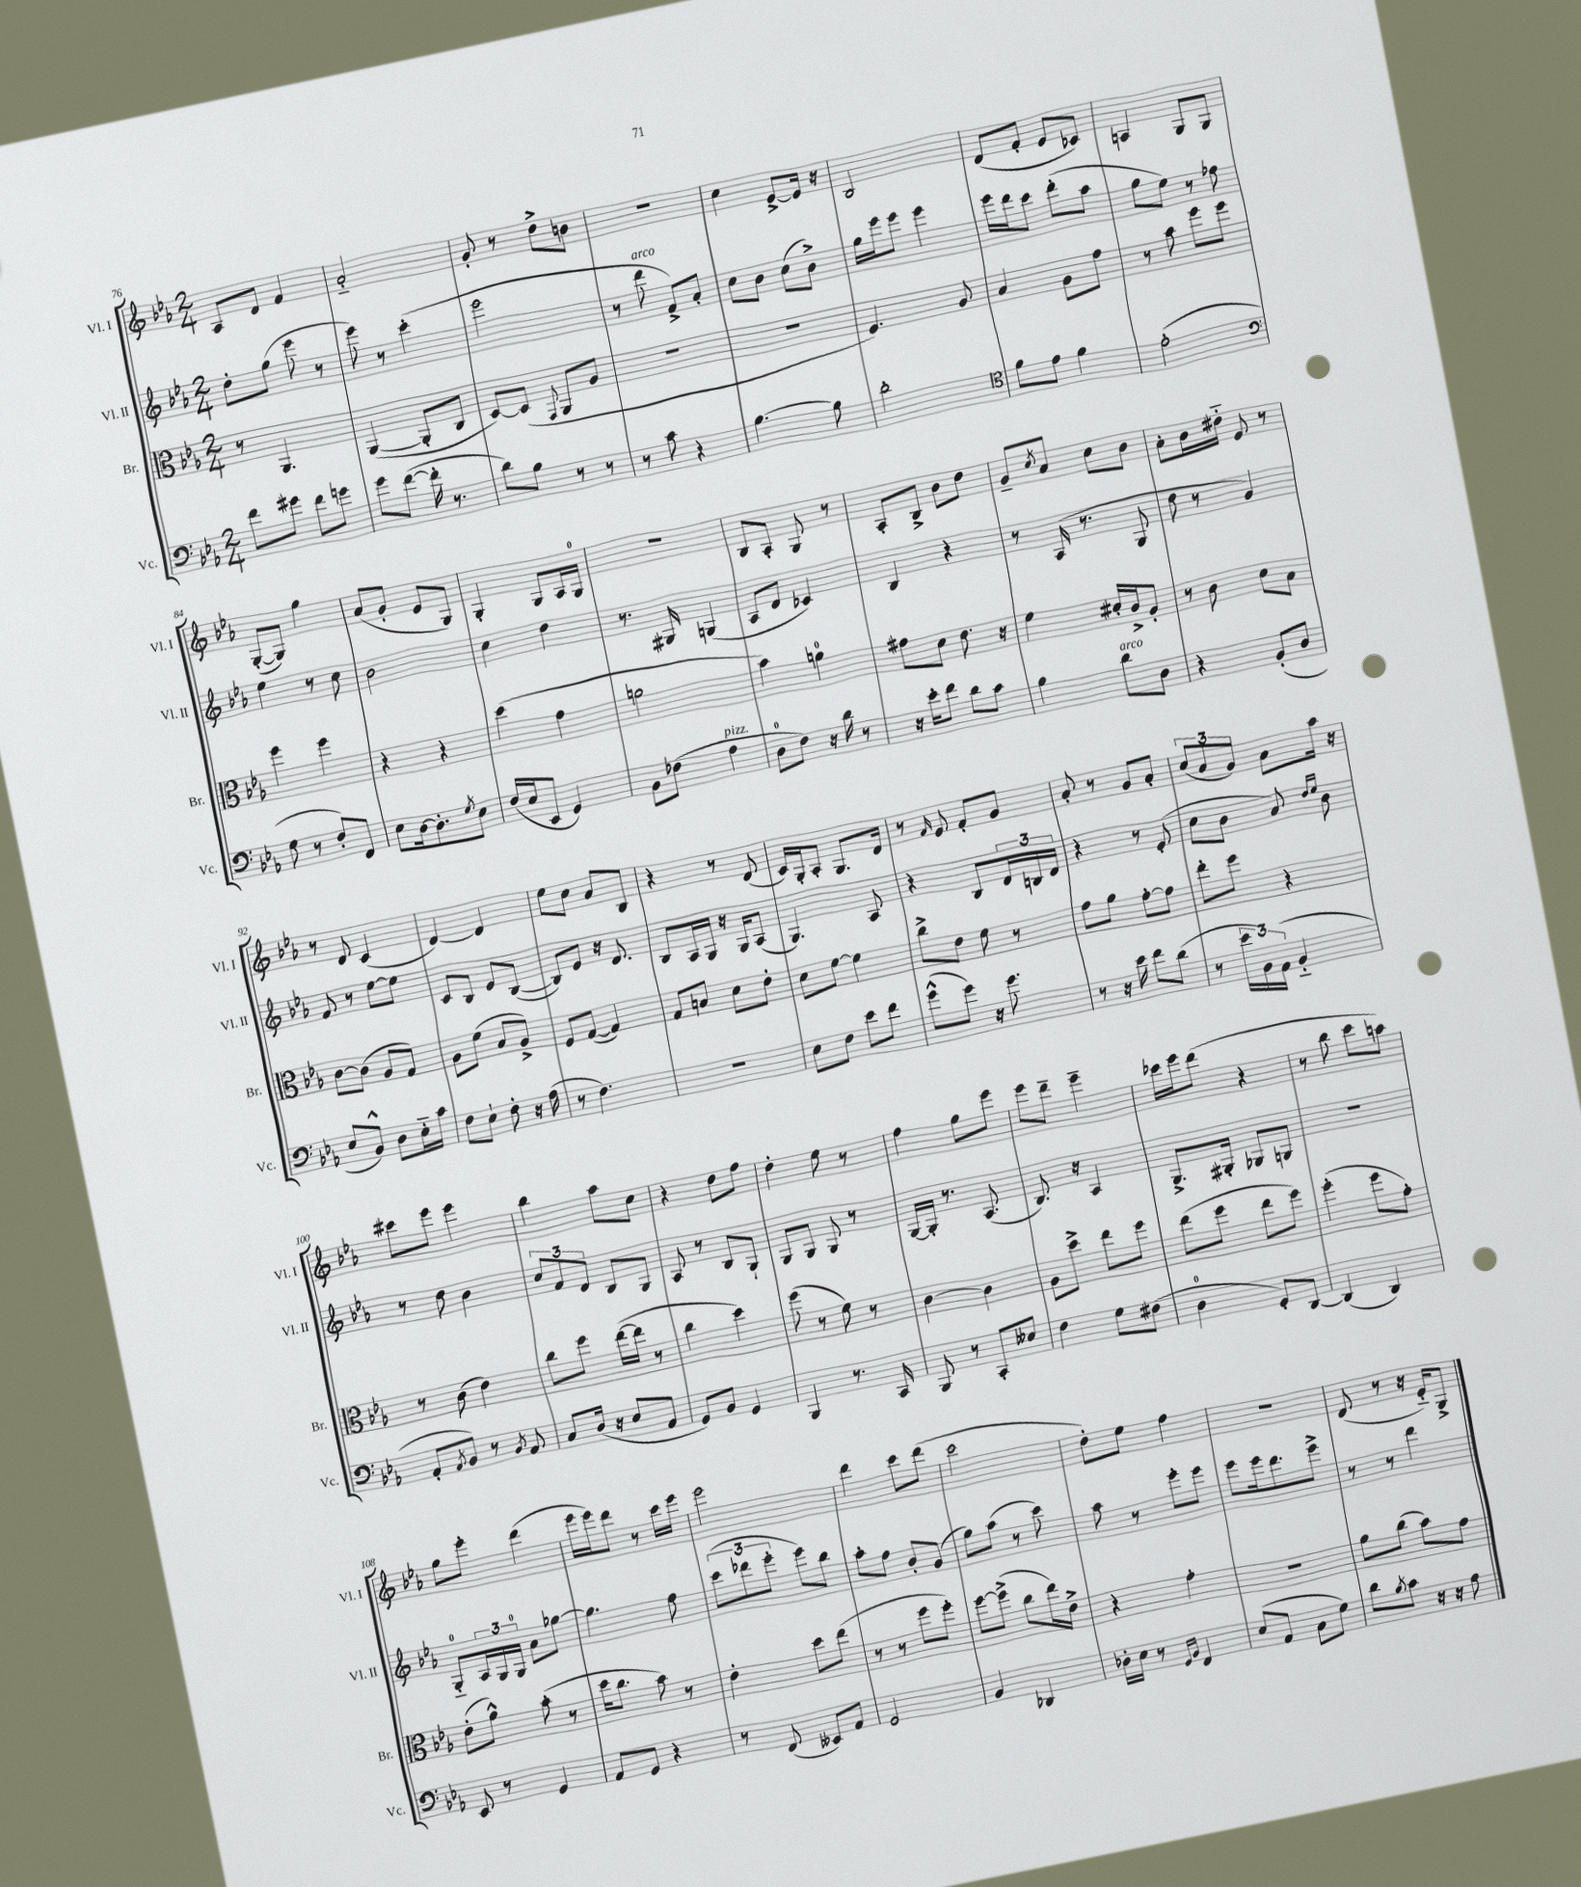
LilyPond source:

<<
\new StaffGroup <<
\new Staff = "s0" \with { instrumentName = "Vl. I" shortInstrumentName = "Vl. I" } {
    \clef treble \key ees \major \numericTimeSignature \time 2/4
    aes8 d'8 f'4 |
    aes'2-_ |
    g'8-. r8 d''8-> b'8 |
    R2 |
    c''4 ees'8~-> ees'16 r16 |
    bes2 |
    d'8( f'8-. ees'8 ces'8) |
    a4 g8 g8 |
    g8~-.( g8) g''4 |
    aes'8( g'8-. ees'8 g8) |
    g4-. g8 aes16 g16-0 |
    R2 |
    bes8 aes8-. g8 r8 |
    aes8-. bes8-> bes'8 d''8 |
    g'8-- \acciaccatura { c''8 } aes'8 c''8 bes'8 |
    aes'8-. bes'16 dis''16-_ ees'8 r8 |
    r8 d'8 c'4( |
    d'4~) d'4 |
    ees''8 c''8 aes'8 bes8 |
    r4 r8 d'8( |
    c'16) g16-. aes8-. g8. d'16 |
    r8 \grace { f'16 } ees'8 f'8-. g'8 |
    aes'8-. r8 g'8 aes'8-. |
    \tuplet 3/2 { c''8( aes'8 g'8) } aes'8 aes''16 r16 |
    cis'''8 ees'''8 ees'''4 |
    bes''4 aes''8 c''8 |
    r4 d''8 f''8 |
    d''4-. ees''8 r8 |
    f''4 g''8 ees'''8 |
    ees'''8 d'''8-- ees'''4-- |
    ces'''16 ees'''16 d'''8( r4 |
    r8 bes''8 c'''8 a''8) |
    g''8 ees'''8-. d'''4( |
    ees'''16 ees'''16) d'''8 r8 c'''16 ees'''16 |
    ees'''2 |
    d'''4 c'''8 d'''8( |
    c'''2 |
    d''8-.) ees''8 f''4 |
    R2 |
    d'8( r8 r16 ees'16-_) g8-> \bar "|." |
}
\new Staff = "s1" \with { instrumentName = "Vl. II" shortInstrumentName = "Vl. II" } {
    \clef treble \key ees \major \numericTimeSignature \time 2/4
    d''8-. g''8( ees'''8 r8 |
    ees'''8) r8 c'''4-.( |
    ees'''2 |
    r8 d'''8^\markup { \italic "arco" } f'8->) aes'8-. |
    c''8 bes'8 c''8( bes'8->) |
    g''16 ees'''16 ees'''8 ees'''4 |
    ees'''16 d'''16 c'''8 d'''8-.( aes''8 |
    g''8 ees''8) r8 fes''8 |
    ees''4 r8 c''8 |
    bes'2 |
    c''4 d''4 |
    r8. gis16 g4( |
    aes8 d'8 ces'4) |
    bes4 r4 |
    r8 aes16( r8. g8 |
    d''8 r8 g'4) |
    f'8 r8 ees''8~ ees''8 |
    c'8 bes8 ees'8 bes8~( |
    bes8) ees'8 r16 d'8. |
    bes8 aes16 g16 r16 g16 aes8( |
    g4.) aes8 |
    r4 bes8 \tuplet 3/2 { d'16 b16 d'16 } |
    r4 r8 ees'8-.( |
    c''8 bes'8 aes'8) \grace { d''16 ees''16 } bes'8 |
    r8 d''8 bes'4 |
    \tuplet 3/2 { c''8 f'8 d'8 } bes8 g8 |
    aes8 r8 bes8 g8-! |
    g8 g8 g8 r8 |
    g16~ g16-. r8. aes8.( |
    bes8.) r16 aes4 |
    g8.-> gis16-. ges8 g8 |
    r2 |
    g8-0-_ \tuplet 3/2 { aes16 g16 g16-0 } aes'8 ges''8~ |
    ges''4. f''8 |
    \tuplet 3/2 { c'''8( des'''8 ees'''8-. } ees'''8) bes''8 |
    aes''8-. f''8 bes'8-. g'8( |
    g''8) aes''8( r8 c'''8) |
    aes''8 r8 ees'''8-. ees'''8 |
    ees'''8 ees'''16 d'''8. ees'''8-> |
    r8 r8 d'''4 \bar "|." |
}
\new Staff = "s2" \with { instrumentName = "Br." shortInstrumentName = "Br." } {
    \clef alto \key ees \major \numericTimeSignature \time 2/4
    r8 aes,4. |
    aes,4~( aes,8-. c8 |
    d8~) d8( \appoggiatura { g,8 } aes,8 aes8 |
    R2 |
    r2 |
    f4.) aes8 |
    bes4 aes8 g'8 |
    r8 bes'8 f''8 f''8 |
    f''4 f''4 |
    r4 r4 |
    d''4( g'4 |
    a'2 |
    bes'4) a'4-0 |
    gis'8 d'8 ees'8. r16 |
    f'4 dis'16-. c'16-> aes8-. |
    r8 c'8 d'8 bes8 |
    c'8~ c'8( aes8 g8) |
    aes8 f'8( bes8 aes8->) |
    f8 g8~( g4) |
    g8 b8 d'8 ees'8-. |
    d'8 f'8~ f'4 |
    c''8-> ees'8 f'8 r8 |
    g'8 aes'8 g'8~-. g'8 |
    ees''8-. f''8 r4 |
    r8 c'8( ees'4) |
    c''8 f''8 ees''16~( ees''16 r8 |
    c''4 d''4) |
    f''8( r8 f'8) r8 |
    c'4~ c'4 |
    aes8 d''8-> ees''8 f''8 |
    ees''8( f''8 ees''8 f''8) |
    f''4-.( f''8 g'8-.) |
    ees'8-.( aes'8-^) bes'8-.( r8 |
    d''16 c''8. bes'8) r8 |
    ees'4-. d''8 ees''8( |
    r8 r8 f''8 f''8-.) |
    f''8~ f''8->( c''8 ees''16) ees'16-> |
    r4 g'4-. |
    R2 |
    aes'8 c''8( bes'8) g'8 \bar "|." |
}
\new Staff = "s3" \with { instrumentName = "Vc." shortInstrumentName = "Vc." } {
    \clef bass \key ees \major \numericTimeSignature \time 2/4
    f'8 gis'8 f'8 g'8 |
    g'8 f'8~( f'16-. r8. |
    d'8) bes8 r8 r8 |
    r8 c'8 r4 |
    bes4.~ bes8 |
    d'2-. |
    \clef tenor f'8 ees'8 f'4 |
    ees'2-.( |
    \clef bass g8 r8 f8-.) f,8 |
    ees8 d16~ d8.-. \acciaccatura { g8 } ees8 |
    f16( ees16 ees,8 g,4) |
    bes,8 fes8( aes4^\markup { \italic "pizz." } |
    d8-0 f8) r16 d'16 r8 |
    r16 ees'16-. f'8 d'8 c'8 |
    bes4 d'8^\markup { \italic "arco" } d8 |
    r4 bes,8-.( d8 |
    ees8 bes,8-^) d8 ees16-_ c'16 |
    f8 ees8-! f8-. r16 aes16( |
    r8 f4.) |
    r2 |
    ees8 f8 ees'8 f'8 |
    g'8-^( g'8) r16 g'8. |
    r8 r16 ees'16 f'8 d'8( |
    r8 \tuplet 3/2 { ees'16 bes,16) aes,16( } bes,4-_ |
    aes,8-. \acciaccatura { aes,8 } bes,8) r8 \acciaccatura { bes,8 } aes,8 |
    c8 d16( r16 ees8 aes,8 |
    g,8) bes,8 g,4 |
    bes,,4 r8. c,16 |
    bes,,8 r8 c,8-. eeses8 |
    f4 g8 fis8( |
    d4-0 g,8-.) d,8~ |
    d,4( d,4) |
    ees,8 r8 g,4 |
    aes,8 g,8 r4 |
    r8 f,8( eeses,8) aes,8 |
    g,2 |
    bes,4 des,4 |
    des16-. ees16 r8 \grace { g,16 bes,16 } f,4 |
    ees8( aes,8 c8 g8) |
    d'8 \acciaccatura { bes8 } c'8 r16 r16 aes8 \bar "|." |
}
>>
>>
\layout { \context { \Score currentBarNumber = #76 } }
